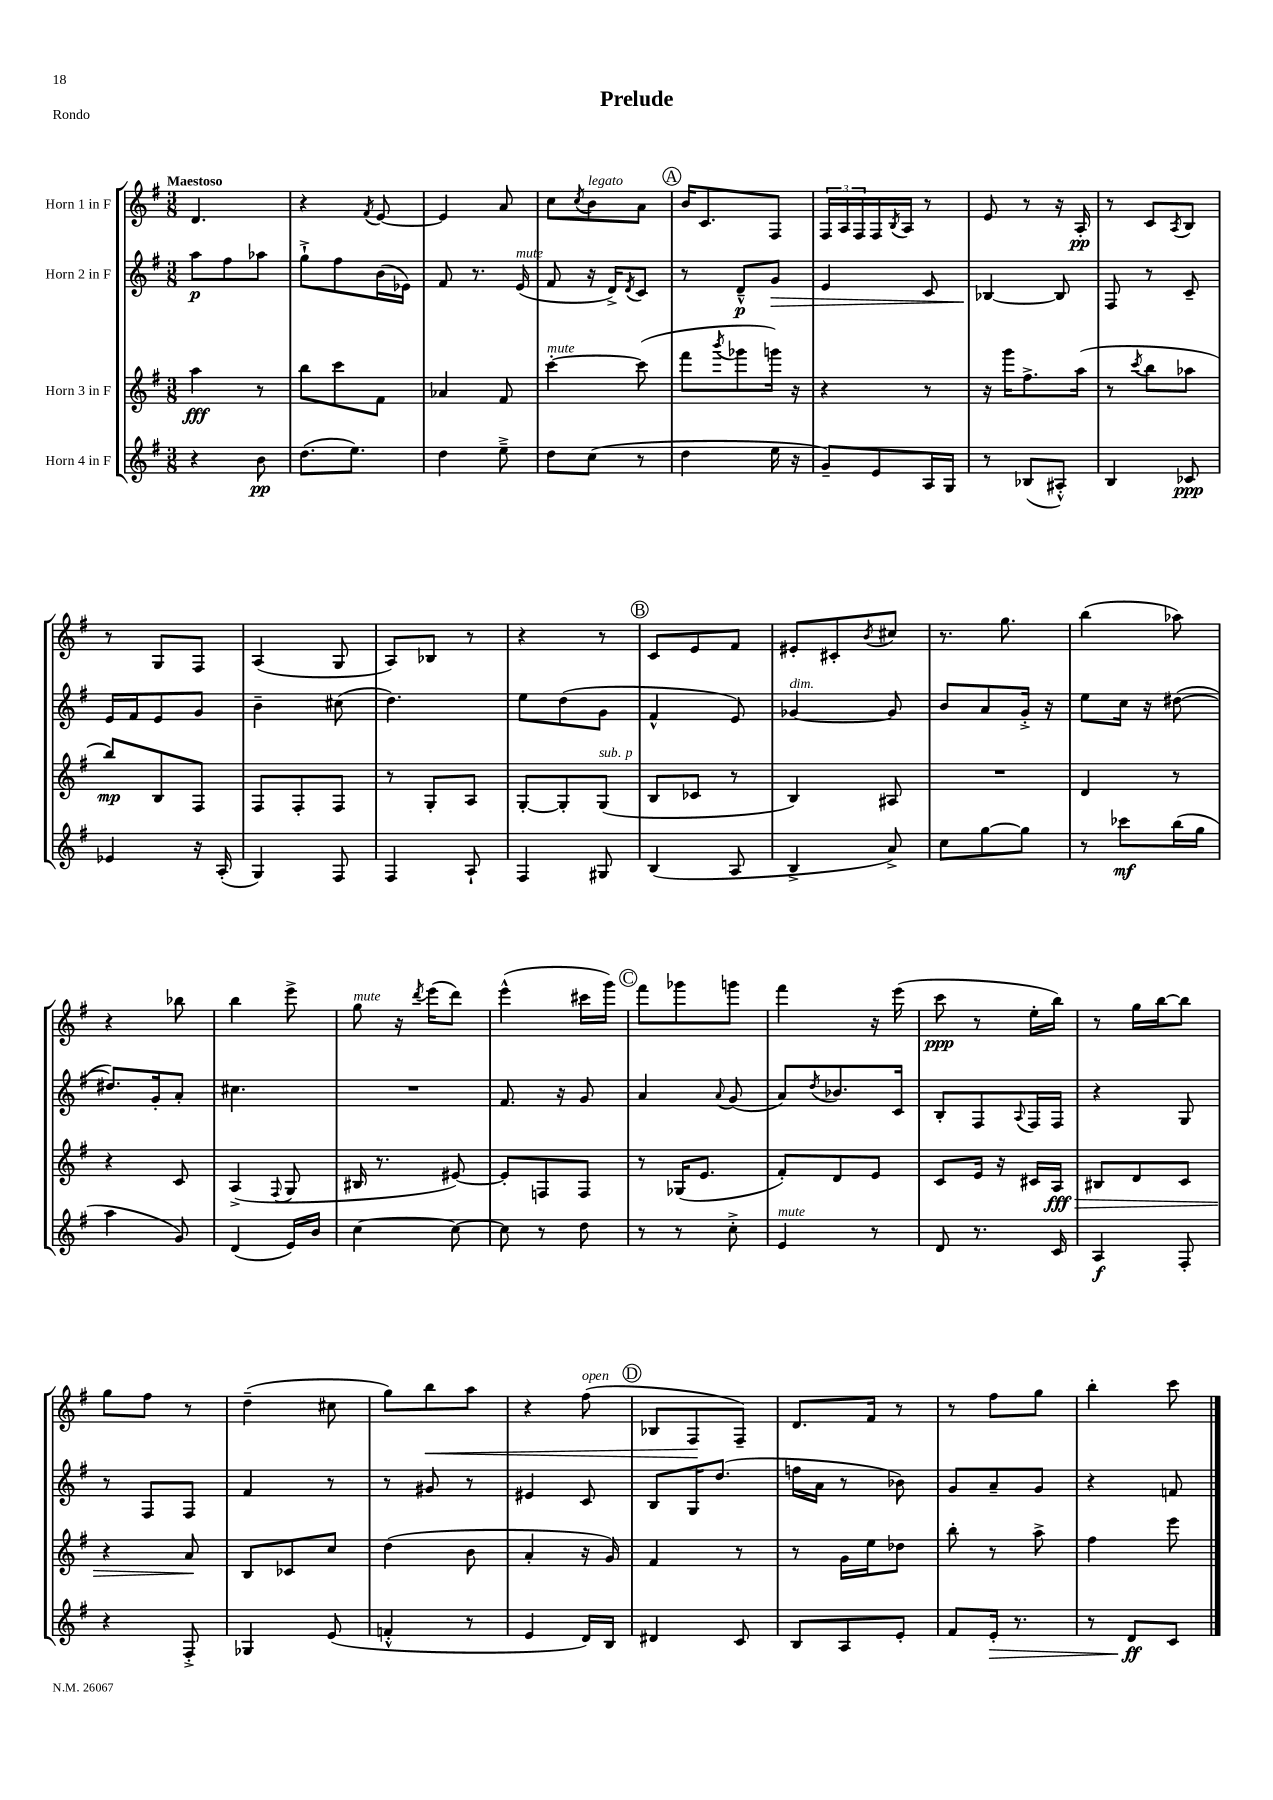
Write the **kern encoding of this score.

**kern	**kern	**kern	**kern
*staff4	*staff3	*staff2	*staff1
*clefG2	*clefG2	*clefG2	*clefG2
*k[f#]	*k[f#]	*k[f#]	*k[f#]
*M3/8	*M3/8	*M3/8	*M3/8
4r	4aa	8aa	4.d
.	.	8ff#	.
8b	8r	8aa-	.
=	=	=	=
(8.dd	8bb	8gg`^	4r
.	8ccc	8ff#	.
8.ee)	.	.	.
.	.	.	8qf#
.	8f#	(16b	[8e
.	.	16e-)	.
=	=	=	=
4dd	4a-	8f#	4e]
.	.	8.r	.
8ee~^	8f#	.	8a
.	.	(16e	.
=	=	=	=
8dd	[4ccc'	8f#	8cc
.	.	.	8qcc
(8cc	.	16r	8b
.	.	16d^)	.
.	.	8qd	.
8r	(8ccc]	8c	8a
=	=	=	=
4dd	8fff#	8r	16b
.	.	.	8.c
.	8qbbb	.	.
.	8ggg-	8d~^^	.
16ee	16ggg)	8g	8F#
16r	16r	.	.
=	=	=	=
8g~)	4r	4e	24F#
.	.	.	24A
.	.	.	24F#
8e	.	.	16F#
.	.	.	8qB
.	.	.	16A
16A	8r	8c	8r
16G	.	.	.
=	=	=	=
8r	16r	[4B-	8e
.	16ggg	.	.
(8B-	8.ff#^	.	8r
8A#'^^)	.	8B-]	16r
.	(16aa	.	16A'
=	=	=	=
4B	8r	8F#	8r
.	8qccc	.	.
.	8bb	8r	8c
.	.	.	8qA
8c-	8aa-	8c~	8B
=	=	=	=
4e-	8bb)	16e	8r
.	.	16f#	.
.	8B	8e	8G
16r	8F#	8g	8F#
(16A'	.	.	.
=	=	=	=
4G)	8F#	4b~	(4A
.	8F#'	.	.
8F#	8F#	(8cc#	8G
=	=	=	=
4F#	8r	4.dd)	8A)
.	8G'	.	8B-
8A`	8A	.	8r
=	=	=	=
4F#	[8G'	8ee	4r
.	8G']	(8dd	.
8G#	(8G	8g	8r
=	=	=	=
(4B	8B	4f#^^	8c
.	8c-	.	8e
8A	8r	8e)	8f#
=	=	=	=
4B^	4B)	[4g-	8e#'
.	.	.	8c#'
.	.	.	8qb
8a^)	8A#	8g-]	8cc#
=	=	=	=
8cc	4.r	8b	8.r
[8gg	.	8a	.
.	.	.	8.gg
8gg]	.	16g'^	.
.	.	16r	.
=	=	=	=
8r	4d	8ee	(4bb
8ccc-	.	16cc	.
.	.	16r	.
(16bb	8r	([8dd#	8aa-)
16gg	.	.	.
=	=	=	=
4aa	4r	8.dd#])	4r
.	.	16g'	.
8g)	8c	8a'	8bb-
=	=	=	=
(4d	(4A^	4.cc#	4bb
.	8qqF#	.	.
16e)	8G	.	8eee^
16b	.	.	.
=	=	=	=
[4cc	16B#	4.r	8gg
.	8.r	.	.
.	.	.	16r
.	.	.	8qddd
.	.	.	(16eee
8cc_	[8e#)	.	8ddd)
=	=	=	=
8cc]	8e#']	8.f#	(4eee^^
8r	8F	.	.
.	.	16r	.
8dd	8F	8g	16ccc#
.	.	.	16ggg)
=	=	=	=
8r	8r	4a	8fff#
8r	(16G-	.	8ggg-
.	8.e	.	.
.	.	8qqa	.
8cc'^	.	(8g	8ggg
=	=	=	=
4e	8f#')	8a)	4fff#
.	.	8qdd	.
.	8d	8.b-	.
8r	8e	.	16r
.	.	16c	(16eee
=	=	=	=
8d	8c	8B'	8ccc
8.r	16e	8F#	8r
.	16r	.	.
.	.	8qqA	.
.	16c#	16F#	16ee'
16c	16A	16F#	16bb)
=	=	=	=
4A	8B#	4r	8r
.	8d	.	16gg
.	.	.	[16bb
8F#'	8c	8G	8bb]
=	=	=	=
4r	4r	8r	8gg
.	.	8F#	8ff#
8F#'^	8a	8F#	8r
=	=	=	=
4G-	8B	4f#	(4dd~
.	8c-	.	.
(8e	8cc	8r	8cc#
=	=	=	=
4f'^^	(4dd	8r	8gg)
.	.	8g#	8bb
8r	8b	8r	8aa
=	=	=	=
4e	4a'	4e#	4r
16d)	16r	8c	(8ff#
16B	16g)	.	.
=	=	=	=
4d#	4f#	8B	8B-
.	.	16G	8F#
.	.	(8.dd	.
8c	8r	.	8F#~)
=	=	=	=
8B	8r	16ff	8.d
.	.	16a	.
8A	16g	8r	.
.	16ee	.	16f#
8e'	8dd-	8b-)	8r
=	=	=	=
8f#	8bb'	8g	8r
16e'	8r	8a~	8ff#
8.r	.	.	.
.	8aa^	8g	8gg
=	=	=	=
8r	4ff#	4r	4bb'
8d	.	.	.
8c	8eee	8f	8ccc
==	==	==	==
*-	*-	*-	*-
